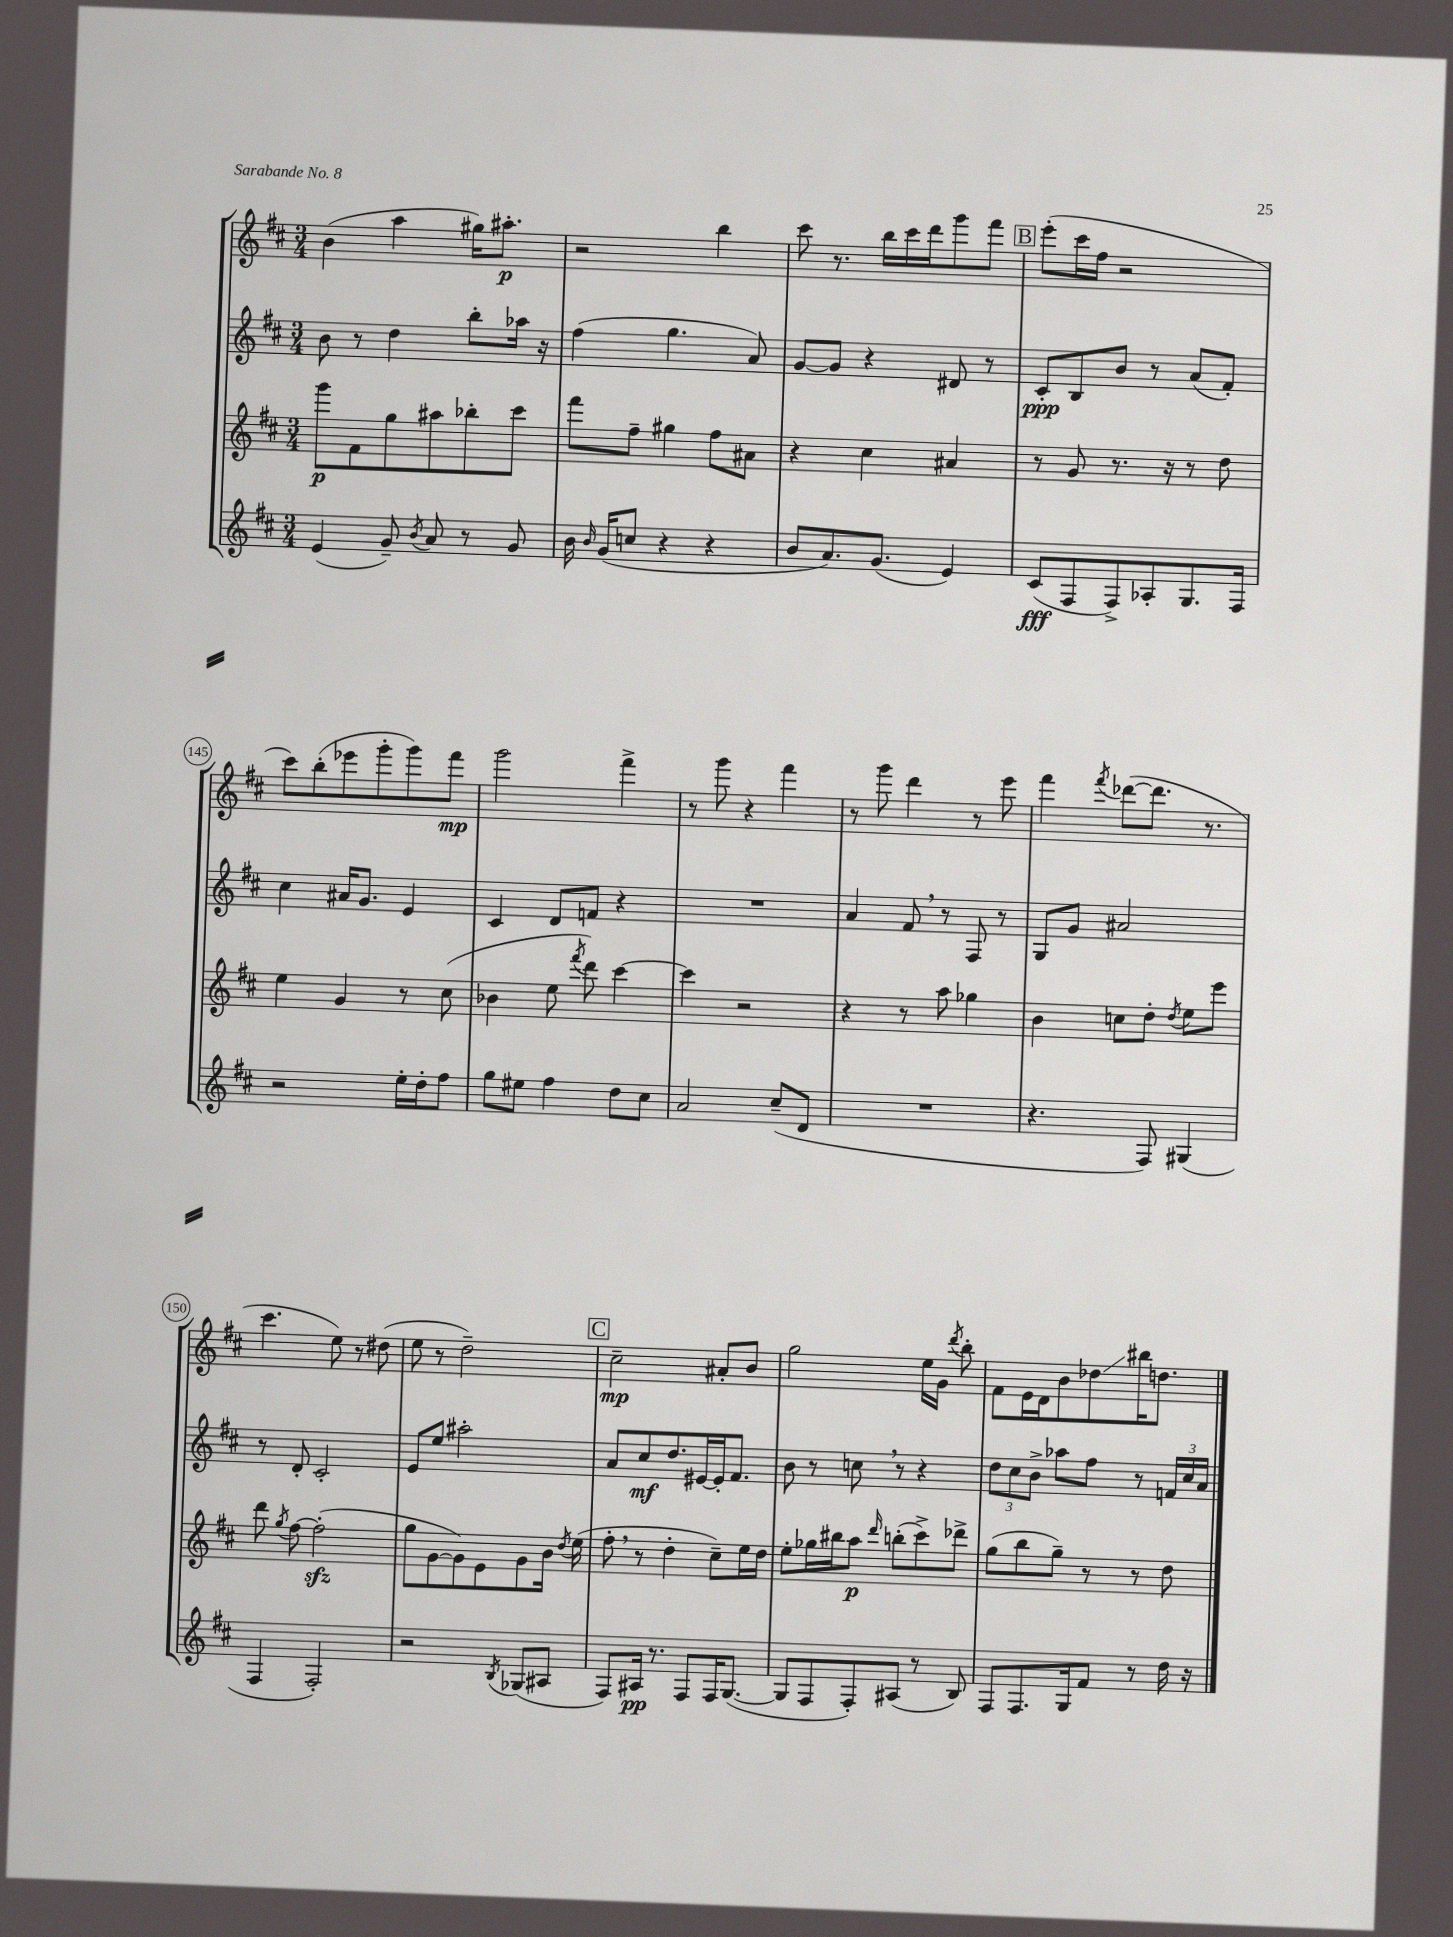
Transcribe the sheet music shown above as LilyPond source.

<<
\new StaffGroup <<
\new Staff = "s0" {
    \clef treble \key d \major \numericTimeSignature \time 3/4
    \autoBeamOff b'4( a''4 gis''16[) ais''8.]-.\p |
    r2 b''4 |
    cis'''8 r8. b''16[ cis'''16 d'''16 g'''8 fis'''8] |
    \mark \markup { \box "B" } e'''8[-.( cis'''16 fis''16] r2 |
    cis'''8[) b''8-.( ees'''8 g'''8-. g'''8) fis'''8]\mp |
    g'''2 fis'''4-> |
    r8 g'''8 r4 fis'''4 |
    r8 g'''8 d'''4 r8 e'''8 |
    fis'''4 \acciaccatura { fis'''8 } des'''8[~( des'''8.] r8. |
    cis'''4. e''8) r8 dis''8( |
    e''8 r8 d''2--) |
    \mark \markup { \box "C" } cis''2--\mp ais'8[-. b'8] |
    g''2 e''16[ g'16] \acciaccatura { d'''8 } b''8-. |
    fis'8[ e'16 d'16 b'8 des''8\glissando bis''16 d''8.] \bar "|." |
}
\new Staff = "s1" {
    \clef treble \key d \major \numericTimeSignature \time 3/4
    \autoBeamOff b'8 r8 d''4 b''8[-. aes''16] r16 |
    fis''4( g''4. a'8) |
    g'8[~ g'8] r4 dis'8 r8 |
    \mark \markup { \box "B" } cis'8[-.\ppp b8 b'8] r8 a'8[( fis'8]-.) |
    cis''4 ais'16[ g'8.] e'4 |
    cis'4 d'8[ f'8] r4 |
    R2. |
    a'4 fis'8 \breathe r8 fis8 r8 |
    g8[ g'8] ais'2 |
    r8 d'8-. cis'2-. |
    e'8[ e''8] ais''2-. |
    \mark \markup { \box "C" } a'8[ cis''8\mf d''8. eis'16~ eis'16-. fis'8.] |
    b'8 r8 c''8 \breathe r8 r4 |
    \tuplet 3/2 { d''8[ cis''8 b'8]-> } aes''8[ fis''8] r8 \tuplet 3/2 { f'16[ cis''16 a'16] } \bar "|." |
}
\new Staff = "s2" {
    \clef treble \key d \major \numericTimeSignature \time 3/4
    \autoBeamOff g'''8[\p fis'8 g''8 ais''8 bes''8-. cis'''8] |
    fis'''8[ fis''8]-- gis''4 fis''8[ ais'8] |
    r4 cis''4 ais'4 |
    \mark \markup { \box "B" } r8 g'8 r8. r16 r8 d''8 |
    e''4 g'4 r8 cis''8( |
    bes'4 e''8 \acciaccatura { fis'''8 } d'''8) cis'''4~ |
    cis'''4 r2 |
    r4 r8 a''8 ges''4 |
    b'4 c''8[ d''8]-. \acciaccatura { d''8 } e''8[ e'''8] |
    d'''8 \acciaccatura { g''8 } fis''8~ fis''2-.\sfz( |
    g''8[ g'8~ g'8) e'8 g'8 b'16] \acciaccatura { d''8 } e''16( |
    \mark \markup { \box "C" } fis''8-. \breathe r8 d''4-. cis''8[--) e''16 d''16] |
    e''8[-. ges''16 bis''16 a''8]\p \grace { d'''16 } b''8[-.( cis'''8->) des'''8]-> |
    g''8[( b''8 g''8]--) r8 r8 d''8 \bar "|." |
}
\new Staff = "s3" {
    \clef treble \key d \major \numericTimeSignature \time 3/4
    \autoBeamOff e'4( g'8--) \acciaccatura { b'8 } a'8 r8 g'8 |
    b'16 \grace { b'16 } g'16[( c''8] r4 r4 |
    b'8[ a'8.) g'8.]( e'4) |
    \mark \markup { \box "B" } cis'8[\fff( fis8 fis8->) aes8-. g8. fis16] |
    r2 e''16[-. d''16-. fis''8] |
    g''8[ eis''8] fis''4 d''8[ cis''8] |
    a'2 cis''8[--( d'8] |
    R2. |
    r4. fis8) gis4( |
    fis4 fis2-.) |
    r2 \acciaccatura { b8 } ges8[( ais8] |
    \mark \markup { \box "C" } fis8[) ais16]\pp r8. fis8[ fis16 g8.]~( |
    g8[ fis8 fis8-.) ais8]( r8 b8) |
    fis8[ fis8. g16 fis'8] r8 d''16 r16 \bar "|." |
}
>>
>>
\layout { \context { \Score currentBarNumber = #141 \override BarNumber.break-visibility = ##(#f #t #t) barNumberVisibility = #(every-nth-bar-number-visible 5) \override BarNumber.stencil = #(make-stencil-circler 0.1 0.3 ly:text-interface::print) } }
